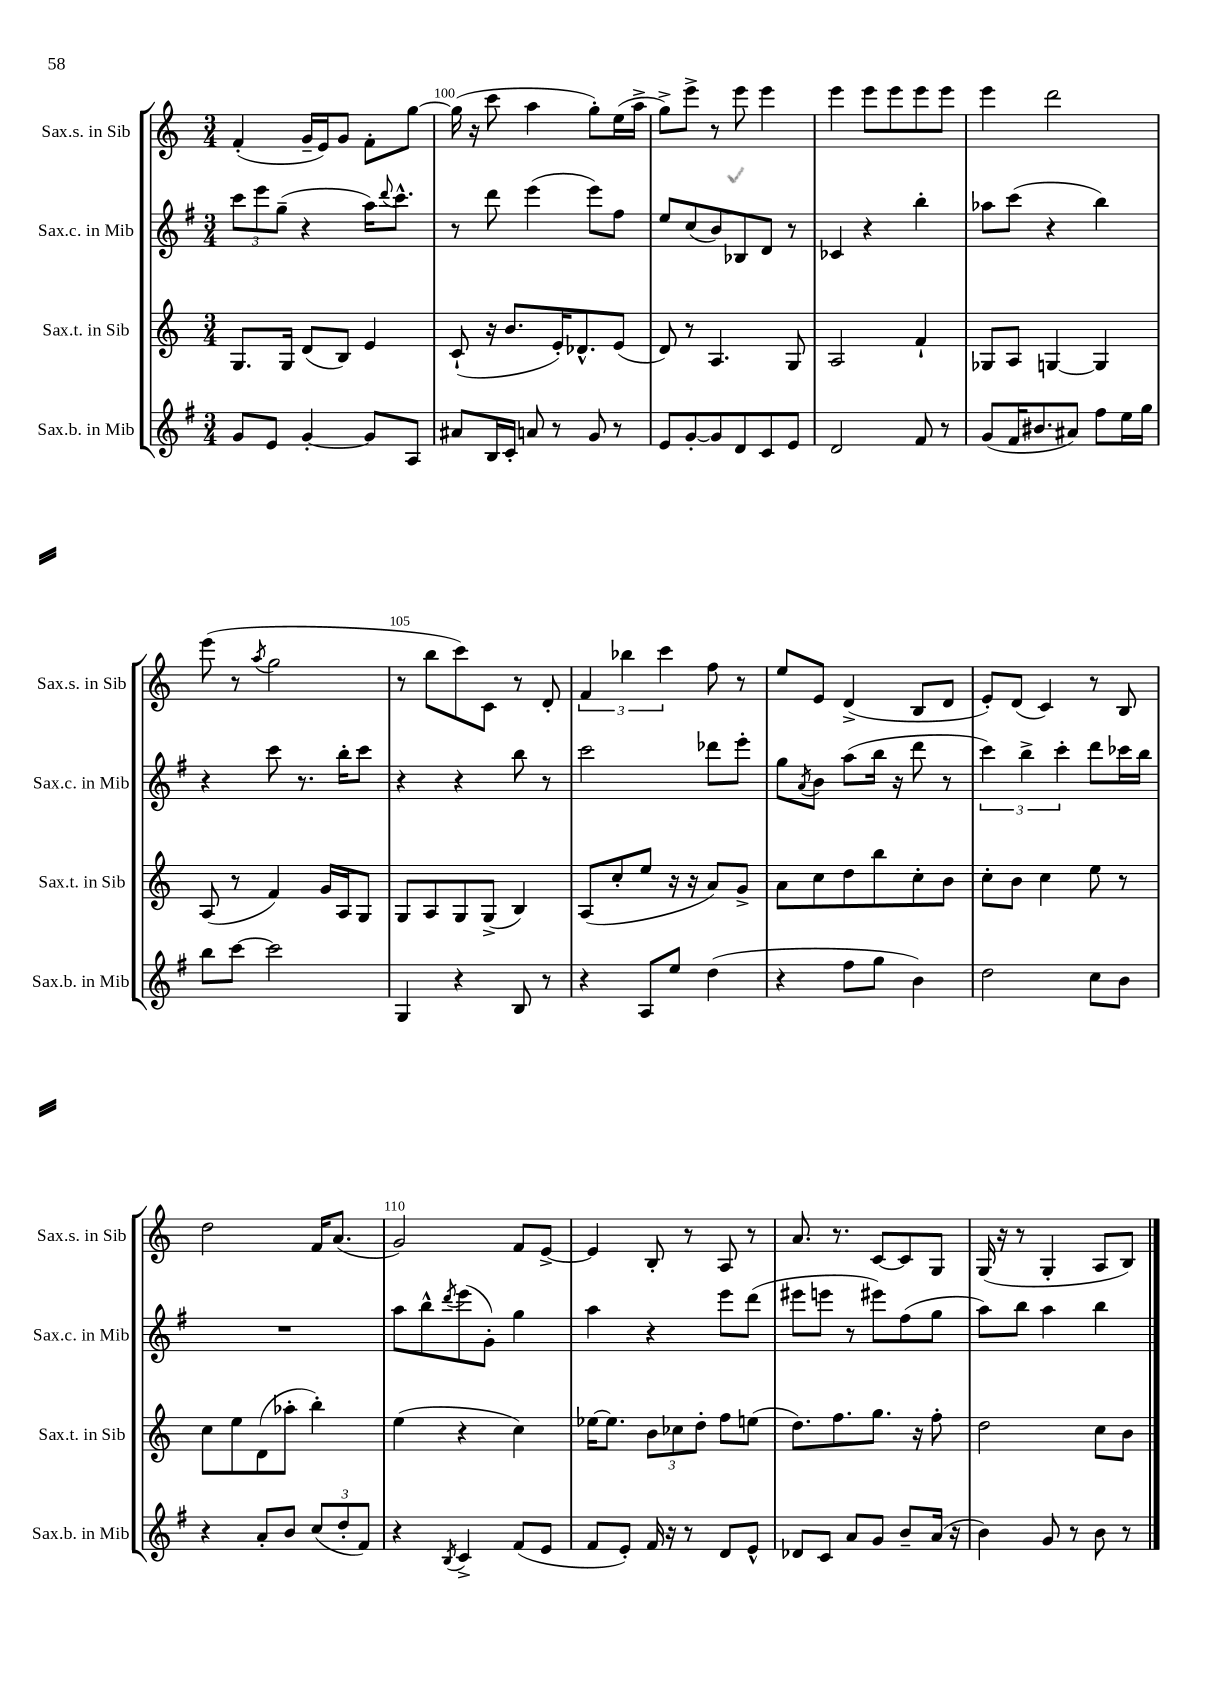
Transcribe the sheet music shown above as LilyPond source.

<<
\new StaffGroup <<
\new Staff = "s0" \with { instrumentName = "Sax.s. in Sib" shortInstrumentName = "Sax.s. in Sib" } {
    \clef treble \key c \major \numericTimeSignature \time 3/4
    f'4-.( g'16-- e'16) g'8 f'8-. g''8~ |
    g''16( r16 c'''8 a''4 g''8-.) e''16( a''16-> |
    g''8->) e'''8-> r8 e'''8 e'''4 |
    e'''4 e'''8 e'''8 e'''8 e'''8 |
    e'''4 d'''2 |
    e'''8( r8 \acciaccatura { a''8 } g''2 |
    r8 b''8 c'''8) c'8 r8 d'8-. |
    \tuplet 3/2 { f'4 bes''4 c'''4 } f''8 r8 |
    e''8 e'8 d'4->( b8 d'8 |
    e'8-.) d'8( c'4) r8 b8 |
    d''2 f'16 a'8.( |
    g'2) f'8 e'8~-> |
    e'4 b8-. r8 a8 r8 |
    a'8. r8. c'8~ c'8 g8 |
    g16( r16 r8 g4-. a8 b8) \bar "|." |
}
\new Staff = "s1" \with { instrumentName = "Sax.c. in Mib" shortInstrumentName = "Sax.c. in Mib" } {
    \clef treble \key g \major \numericTimeSignature \time 3/4
    \tuplet 3/2 { c'''8 e'''8 g''8--( } r4 a''16) \appoggiatura { d'''8 } c'''8.-^ |
    r8 d'''8 e'''4( e'''8) fis''8 |
    e''8 c''8( b'8) bes8 d'8 r8 |
    ces'4 r4 b''4-. |
    aes''8 c'''8( r4 b''4) |
    r4 c'''8 r8. b''16-. c'''8 |
    r4 r4 b''8 r8 |
    c'''2 des'''8 e'''8-. |
    g''8 \acciaccatura { a'8 } b'8 a''8( b''16 r16 d'''8 r8 |
    \tuplet 3/2 { c'''4) b''4-> c'''4-. } d'''8 ces'''16 b''16 |
    R2. |
    a''8 b''8-^ \acciaccatura { d'''8 } e'''8( g'8-.) g''4 |
    a''4 r4 e'''8 d'''8( |
    eis'''8 e'''8 r8 eis'''8) fis''8( g''8 |
    a''8) b''8 a''4 b''4 \bar "|." |
}
\new Staff = "s2" \with { instrumentName = "Sax.t. in Sib" shortInstrumentName = "Sax.t. in Sib" } {
    \clef treble \key c \major \numericTimeSignature \time 3/4
    g8. g16 d'8( b8) e'4 |
    c'8-!( r16 b'8. e'16-.) des'8.-^ e'8( |
    d'8) r8 a4. g8 |
    a2 f'4-! |
    ges8 a8 g4~ g4 |
    a8( r8 f'4) g'16 a16 g8 |
    g8 a8 g8 g8->( b4) |
    a8( c''8-. e''8 r16 r16 a'8) g'8-> |
    a'8 c''8 d''8 b''8 c''8-. b'8 |
    c''8-. b'8 c''4 e''8 r8 |
    c''8 e''8 d'8( aes''8-. b''4-.) |
    e''4( r4 c''4) |
    ees''16~ ees''8. \tuplet 3/2 { b'8 ces''8 d''8-. } f''8 e''8( |
    d''8.) f''8. g''8. r16 f''8-. |
    d''2 c''8 b'8 \bar "|." |
}
\new Staff = "s3" \with { instrumentName = "Sax.b. in Mib" shortInstrumentName = "Sax.b. in Mib" } {
    \clef treble \key g \major \numericTimeSignature \time 3/4
    g'8 e'8 g'4~-. g'8 a8 |
    ais'8 b16 c'16-. a'8 r8 g'8 r8 |
    e'8 g'8~-. g'8 d'8 c'8 e'8 |
    d'2 fis'8 r8 |
    g'8( fis'16 bis'8. ais'8) fis''8 e''16 g''16 |
    b''8 c'''8~ c'''2 |
    g4 r4 b8 r8 |
    r4 a8 e''8 d''4( |
    r4 fis''8 g''8 b'4) |
    d''2 c''8 b'8 |
    r4 a'8-. b'8 \tuplet 3/2 { c''8( d''8-. fis'8) } |
    r4 \acciaccatura { b8 } c'4-> fis'8( e'8 |
    fis'8 e'8-.) fis'16 r16 r8 d'8 e'8-^ |
    des'8 c'8 a'8 g'8 b'8-- a'16( r16 |
    b'4) g'8 r8 b'8 r8 \bar "|." |
}
>>
>>
\layout { \context { \Score currentBarNumber = #99 \override BarNumber.break-visibility = ##(#f #t #t) barNumberVisibility = #(every-nth-bar-number-visible 5) } }
